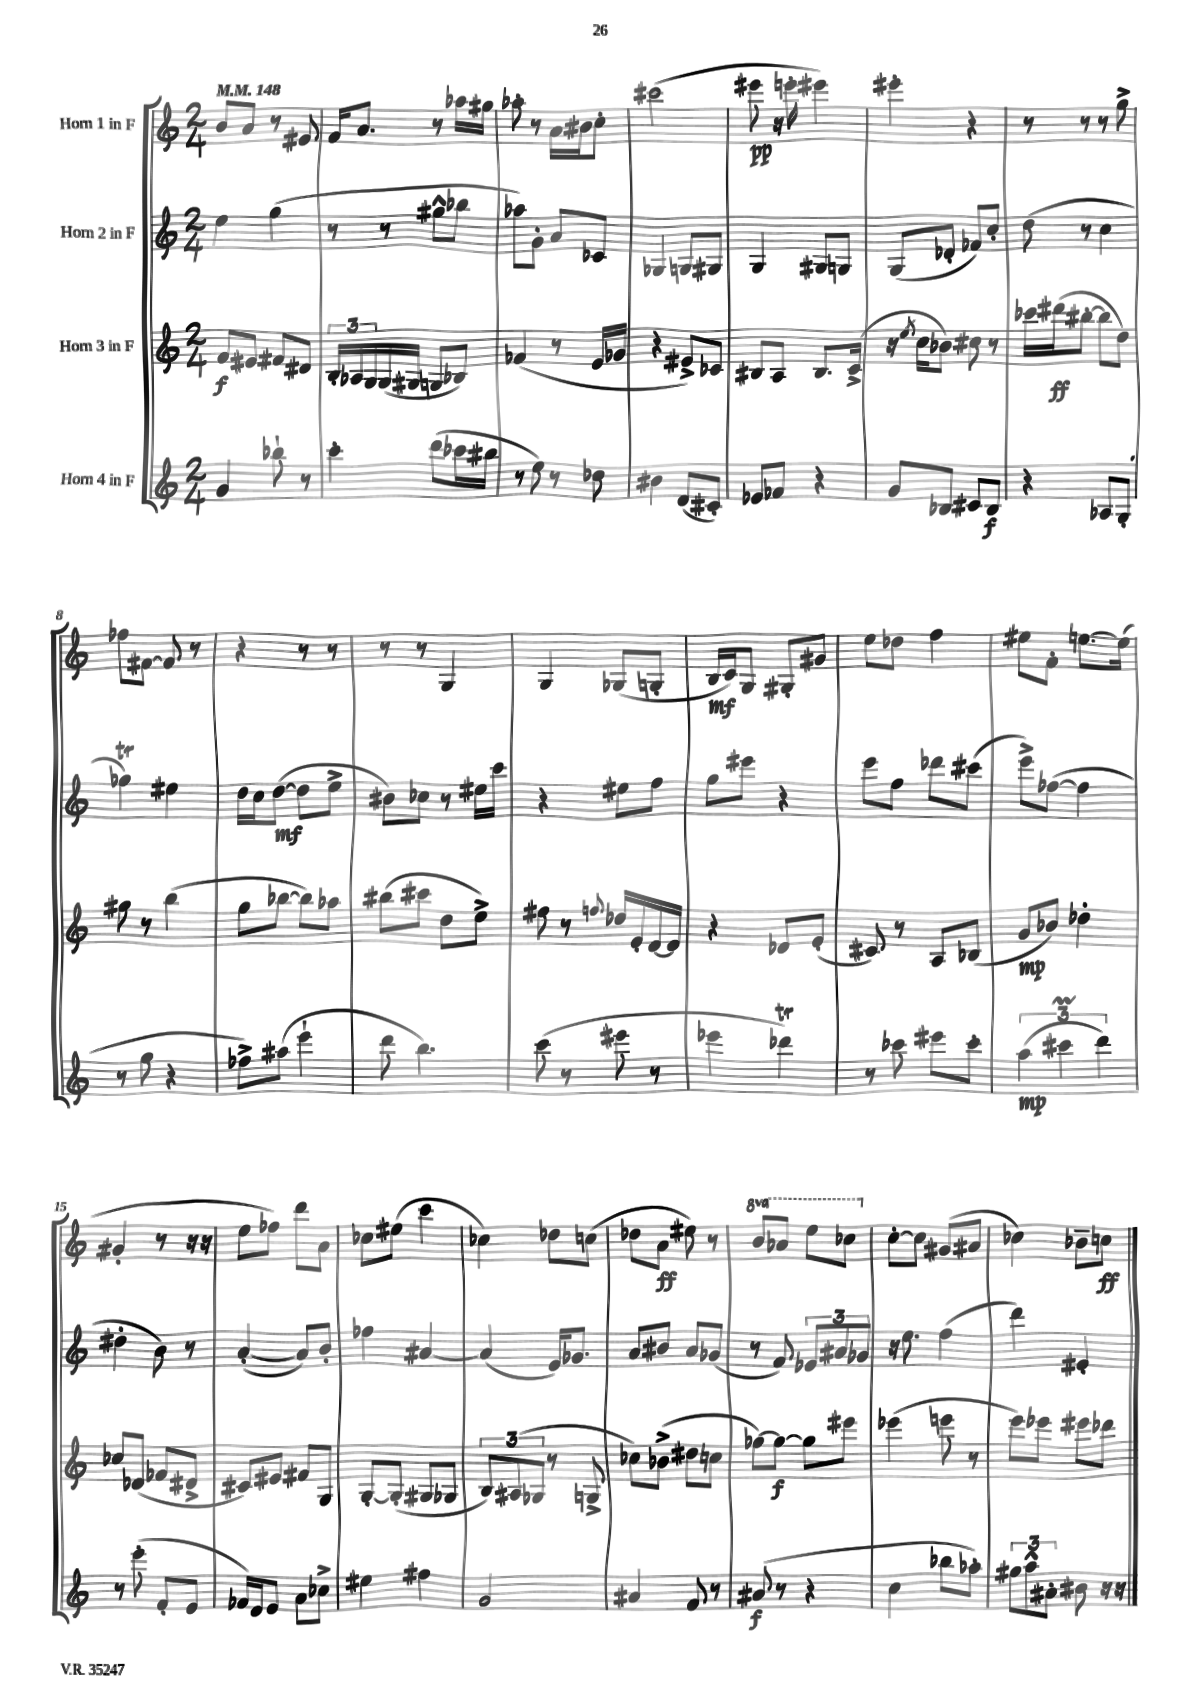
<<
\new StaffGroup <<
\new Staff = "s0" \with { instrumentName = "Horn 1 in F" } {
    \clef treble \key c \major \numericTimeSignature \time 2/4 \set Staff.ottavationMarkups = #ottavation-simple-ordinals \tempo 4 = 148
    b'8 a'8 r8 eis'8 |
    f'16 a'8. r8 aes''16 gis''16 |
    aes''8-. r8 a'16 bis'16 c''8-. |
    cis'''2( |
    eis'''8\pp r16 e'''16-. eis'''4) |
    eis'''4-. r4 |
    r8 r8 r8 g''8-> |
    fes''8 fis'8~ fis'8 r8 |
    r4 r8 r8 |
    r8 r8 g4 |
    g4 ges8( g8-. |
    b16\mf c'16) g8 gis8-. gis'8 |
    e''8 des''8 f''4 |
    eis''8 f'8-. e''8.~ e''16( |
    gis'4-. r8 r16 r16 |
    e''8 fes''8) d'''8 a'8 |
    ces''8 eis''8( c'''4 |
    ces''4) des''8 c''8( |
    des''8 a'8\ff eis''8) r8 |
    \ottava #1 b''8 aes''8 e'''8 ces'''8 \ottava #0 |
    c''8~-. c''8 gis'8( ais'8 |
    ces''4) bes'8-- c''8\ff \bar "|." |
}
\new Staff = "s1" \with { instrumentName = "Horn 2 in F" } {
    \clef treble \key c \major \numericTimeSignature \time 2/4
    e''4 g''4( |
    r8 r8 gis''8-^ bes''8 |
    aes''8) g'8-. a'8 ces'8 |
    ges4 g8 gis8 |
    g4 gis8 g8 |
    g8( des'8-. fes'8) c''8-. |
    d''8( r8 c''4 |
    ges''4\trill) eis''4 |
    d''16 c''16 d''8~\mf( d''8 e''8-> |
    bis'8) ces''8 r8 eis''16 c'''16 |
    r4 eis''8 f''8 |
    g''8 eis'''8 r4 |
    e'''8 f''8 des'''8 cis'''8( |
    e'''8->) fes''8~( fes''4 |
    dis''4-. b'8) r8 |
    a'4~-.( a'8) b'8-. |
    fes''4 ais'4~ |
    ais'4( e'16) ges'8. |
    a'8 bis'8 a'8 ges'8( |
    r8 f'8) \tuplet 3/2 { ees'8 ais'8 ges'8 } |
    r16 e''8. f''4( |
    d'''4) eis'4-. \bar "|." |
}
\new Staff = "s2" \with { instrumentName = "Horn 3 in F" } {
    \clef treble \key c \major \numericTimeSignature \time 2/4
    f'8\f eis'8 fis'8 dis'8 |
    \tuplet 3/2 { b16-. aes16 g16 } g16( gis16 g8 bes8) |
    fes'4( r8 e'16 ges'16 |
    r4 eis'8->) ces'8 |
    bis8 a8 bis8. c'16->( |
    r16 \acciaccatura { e''8 } c''16 bes'8) cis''8 r8 |
    ces'''16 dis'''16\ff( bis''8~-. bis''8 d''8) |
    gis''8 r8 b''4( |
    g''8 bes''8~ bes''8) aes''8 |
    bis''8( cis'''8 d''8 e''8->) |
    fis''8 r8 \appoggiatura { f''8 } des''16 e'16-. d'16~ d'16 |
    r4 des'8 e'8-.( |
    cis'8) r8 a8 bes8( |
    g'8\mp bes'8) des''4-. |
    ces''8 des'8( fes'8 dis'8-> |
    cis'8) eis'8 fis'8 g8 |
    g8~-. g8-.( gis8 ges8 |
    \tuplet 3/2 { b8) ais8( ges8 } r8 g8-> |
    ces''8) bes'8->( dis''8 c''8 |
    ges''8~) ges''8~\f ges''8 eis'''8 |
    ees'''4( e'''8 r8 |
    e'''8) ees'''8 eis'''8 des'''8 \bar "|." |
}
\new Staff = "s3" \with { instrumentName = "Horn 4 in F" } {
    \clef treble \key c \major \numericTimeSignature \time 2/4
    g'4 bes''8-! r8 |
    c'''4-. d'''8( ces'''16 bis''16 |
    r8 e''8) r8 des''8 |
    bis'4 d'8( cis'8-.) |
    ees'8 fes'8 r4 |
    g'8 bes8 cis'8 bes8\f |
    r4 aes8 g8-.( |
    r8 g''8 r4 |
    fes''8->) ais''8( e'''4-! |
    d'''8 b''4.) |
    c'''8( r8 eis'''8 r8 |
    ees'''4 des'''4\trill) |
    r8 ces'''8 eis'''8 ces'''8-. |
    \tuplet 3/2 { a''4\mp( cis'''4\prall d'''4) } |
    r8 e'''8-.( f'8-. e'8 |
    fes'16) d'16 e'8 a'8 ces''8-> |
    eis''4 fis''4 |
    g'2 |
    ais'4 f'8 r8 |
    ais'8\f( r8 r4 |
    c''4 bes''8 aes''8-.) |
    \tuplet 3/2 { gis''8 a''8-^ ais'8-. } bis'8 r16 r16 \bar "|." |
}
>>
>>
